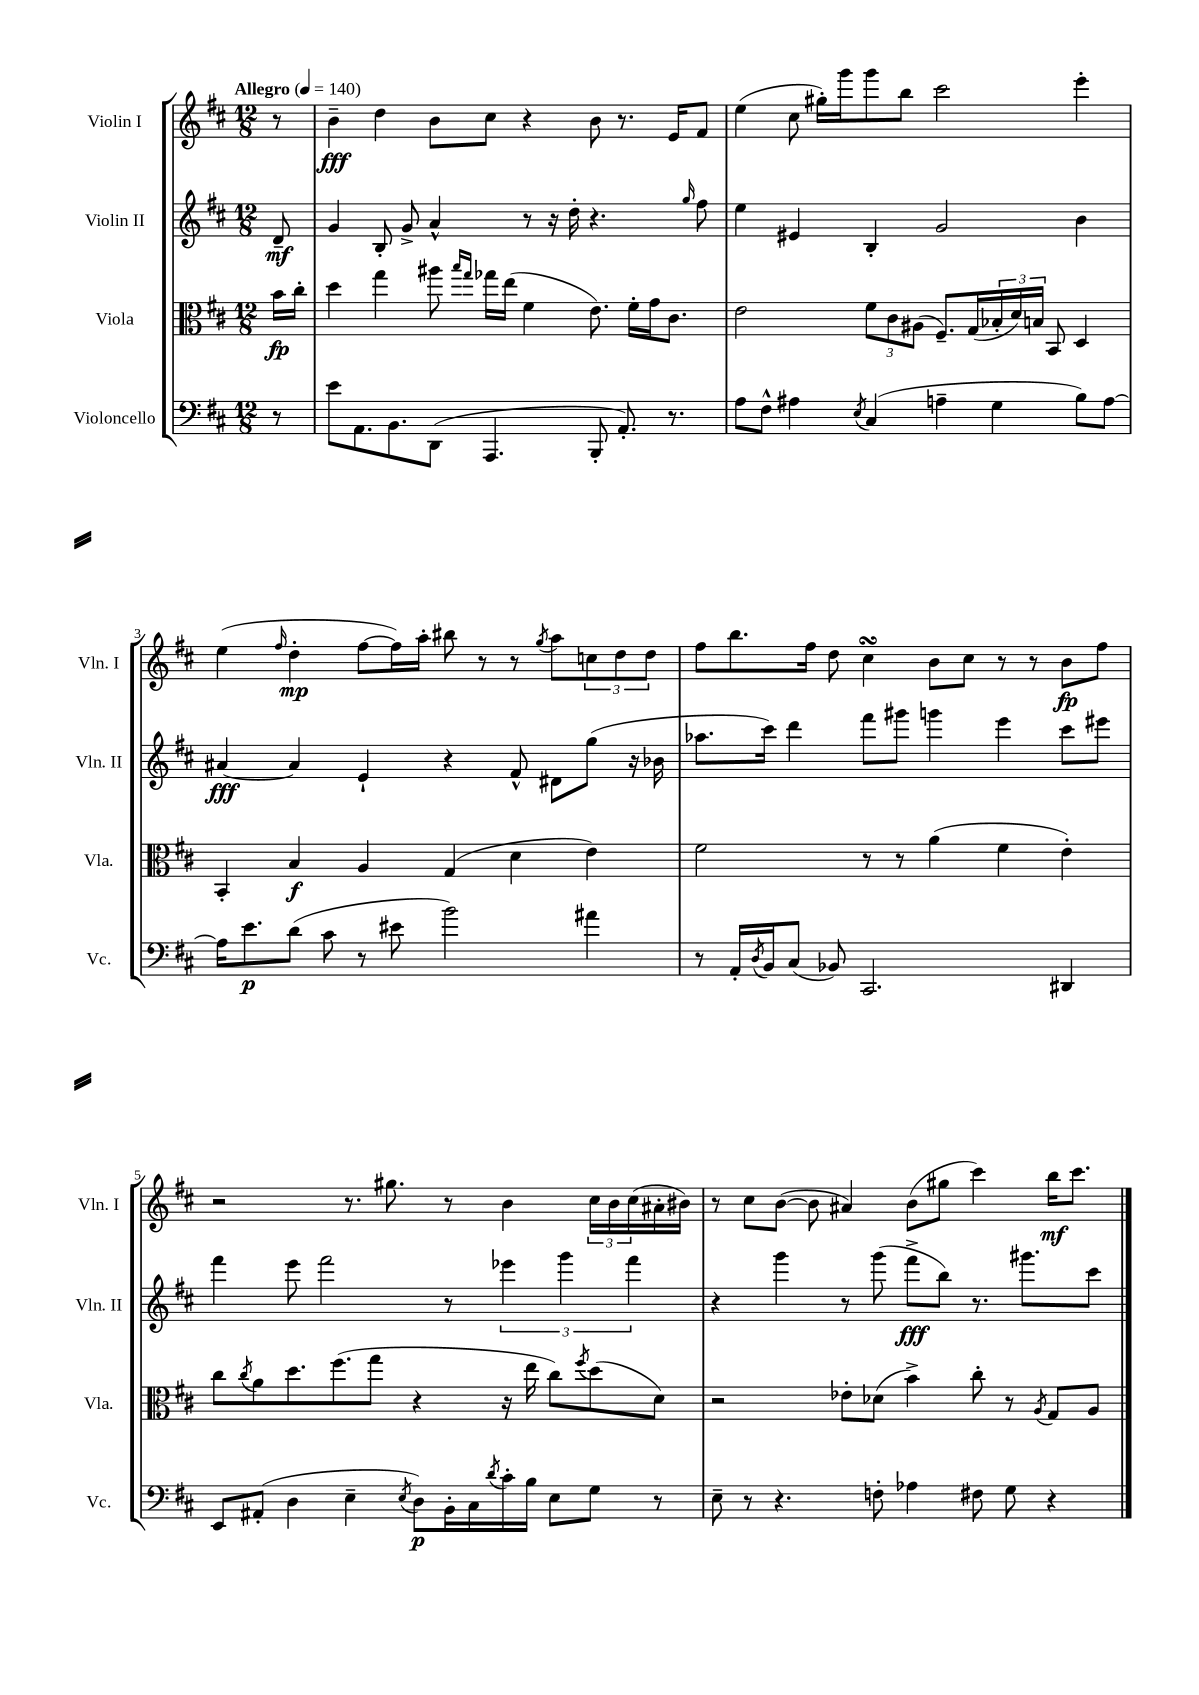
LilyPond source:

<<
\new StaffGroup <<
\new Staff = "s0" \with { instrumentName = "Violin I" shortInstrumentName = "Vln. I" } {
    \clef treble \key d \major \numericTimeSignature \time 12/8 \partial 8 \tempo "Allegro" 4 = 140
    r8 |
    b'4--\fff d''4 b'8 cis''8 r4 b'8 r8. e'16 fis'8 |
    e''4( cis''8 gis''16-.) g'''16 g'''8 b''8 cis'''2 e'''4-. |
    e''4( \grace { fis''16 } d''4-.\mp fis''8~ fis''16) a''16-. bis''8 r8 r8 \acciaccatura { g''8 } a''8 \tuplet 3/2 { c''8 d''8 d''8 } |
    fis''8 b''8. fis''16 d''8 cis''4\turn b'8 cis''8 r8 r8 b'8\fp fis''8 |
    r2 r8. gis''8. r8 b'4 \tuplet 3/2 { cis''16 b'16 cis''16( } ais'16-. bis'16) |
    r8 cis''8 b'8~( b'8 ais'4) b'8( gis''8 cis'''4) b''16\mf cis'''8. \bar "|." |
}
\new Staff = "s1" \with { instrumentName = "Violin II" shortInstrumentName = "Vln. II" } {
    \clef treble \key d \major \numericTimeSignature \time 12/8 \partial 8
    d'8--\mf |
    g'4 b8-. g'8-> a'4-^ r8 r16 d''16-. r4. \grace { g''16 } fis''8 |
    e''4 eis'4 b4-. g'2 b'4 |
    ais'4~\fff ais'4 e'4-! r4 fis'8-^ dis'8 g''8( r16 bes'16 |
    aes''8. cis'''16) d'''4 fis'''8 gis'''8 g'''4 e'''4 cis'''8 eis'''8 |
    fis'''4 e'''8 fis'''2 r8 \tuplet 3/2 { ees'''4 g'''4 fis'''4 } |
    r4 g'''4 r8 g'''8( fis'''8->\fff b''8) r8. gis'''8. cis'''8 \bar "|." |
}
\new Staff = "s2" \with { instrumentName = "Viola" shortInstrumentName = "Vla." } {
    \clef alto \key d \major \numericTimeSignature \time 12/8 \partial 8
    b'16\fp cis''16-. |
    d''4 g''4 ais''8 \grace { b''16 g''16 } ges''16 e''16( fis'4 e'8.) fis'16-. g'16 cis'8. |
    e'2 \tuplet 3/2 { fis'8 cis'8 ais8( } fis8.--) g16( \tuplet 3/2 { bes16-. d'16) b16 } b,8 d4 |
    b,4-. b4\f a4 g4( d'4 e'4) |
    fis'2 r8 r8 a'4( fis'4 e'4-.) |
    cis''8 \acciaccatura { cis''8 } a'8 d''8. fis''8.( g''8 r4 r16 e''16 cis''8) \acciaccatura { fis''8 } d''8( d'8) |
    r2 ees'8-. des'8( b'4->) cis''8-. r8 \acciaccatura { a8 } g8 a8 \bar "|." |
}
\new Staff = "s3" \with { instrumentName = "Violoncello" shortInstrumentName = "Vc." } {
    \clef bass \key d \major \numericTimeSignature \time 12/8 \partial 8
    r8 |
    e'8 a,8. b,8. d,8( a,,4. b,,8-. a,8.-.) r8. |
    a8 fis8-^ ais4 \acciaccatura { e8 } cis4( a4-- g4 b8) a8~ |
    a16 e'8.\p d'8( cis'8 r8 eis'8 b'2) ais'4 |
    r8 a,16-. \acciaccatura { d8 } b,16 cis8( bes,8) cis,2. dis,4 |
    e,8 ais,8-.( d4 e4-- \acciaccatura { e8 } d8\p) b,16-. cis16 \acciaccatura { d'8 } cis'16-. b16 e8 g8 r8 |
    e8-- r8 r4. f8-. aes4 fis8 g8 r4 \bar "|." |
}
>>
>>
